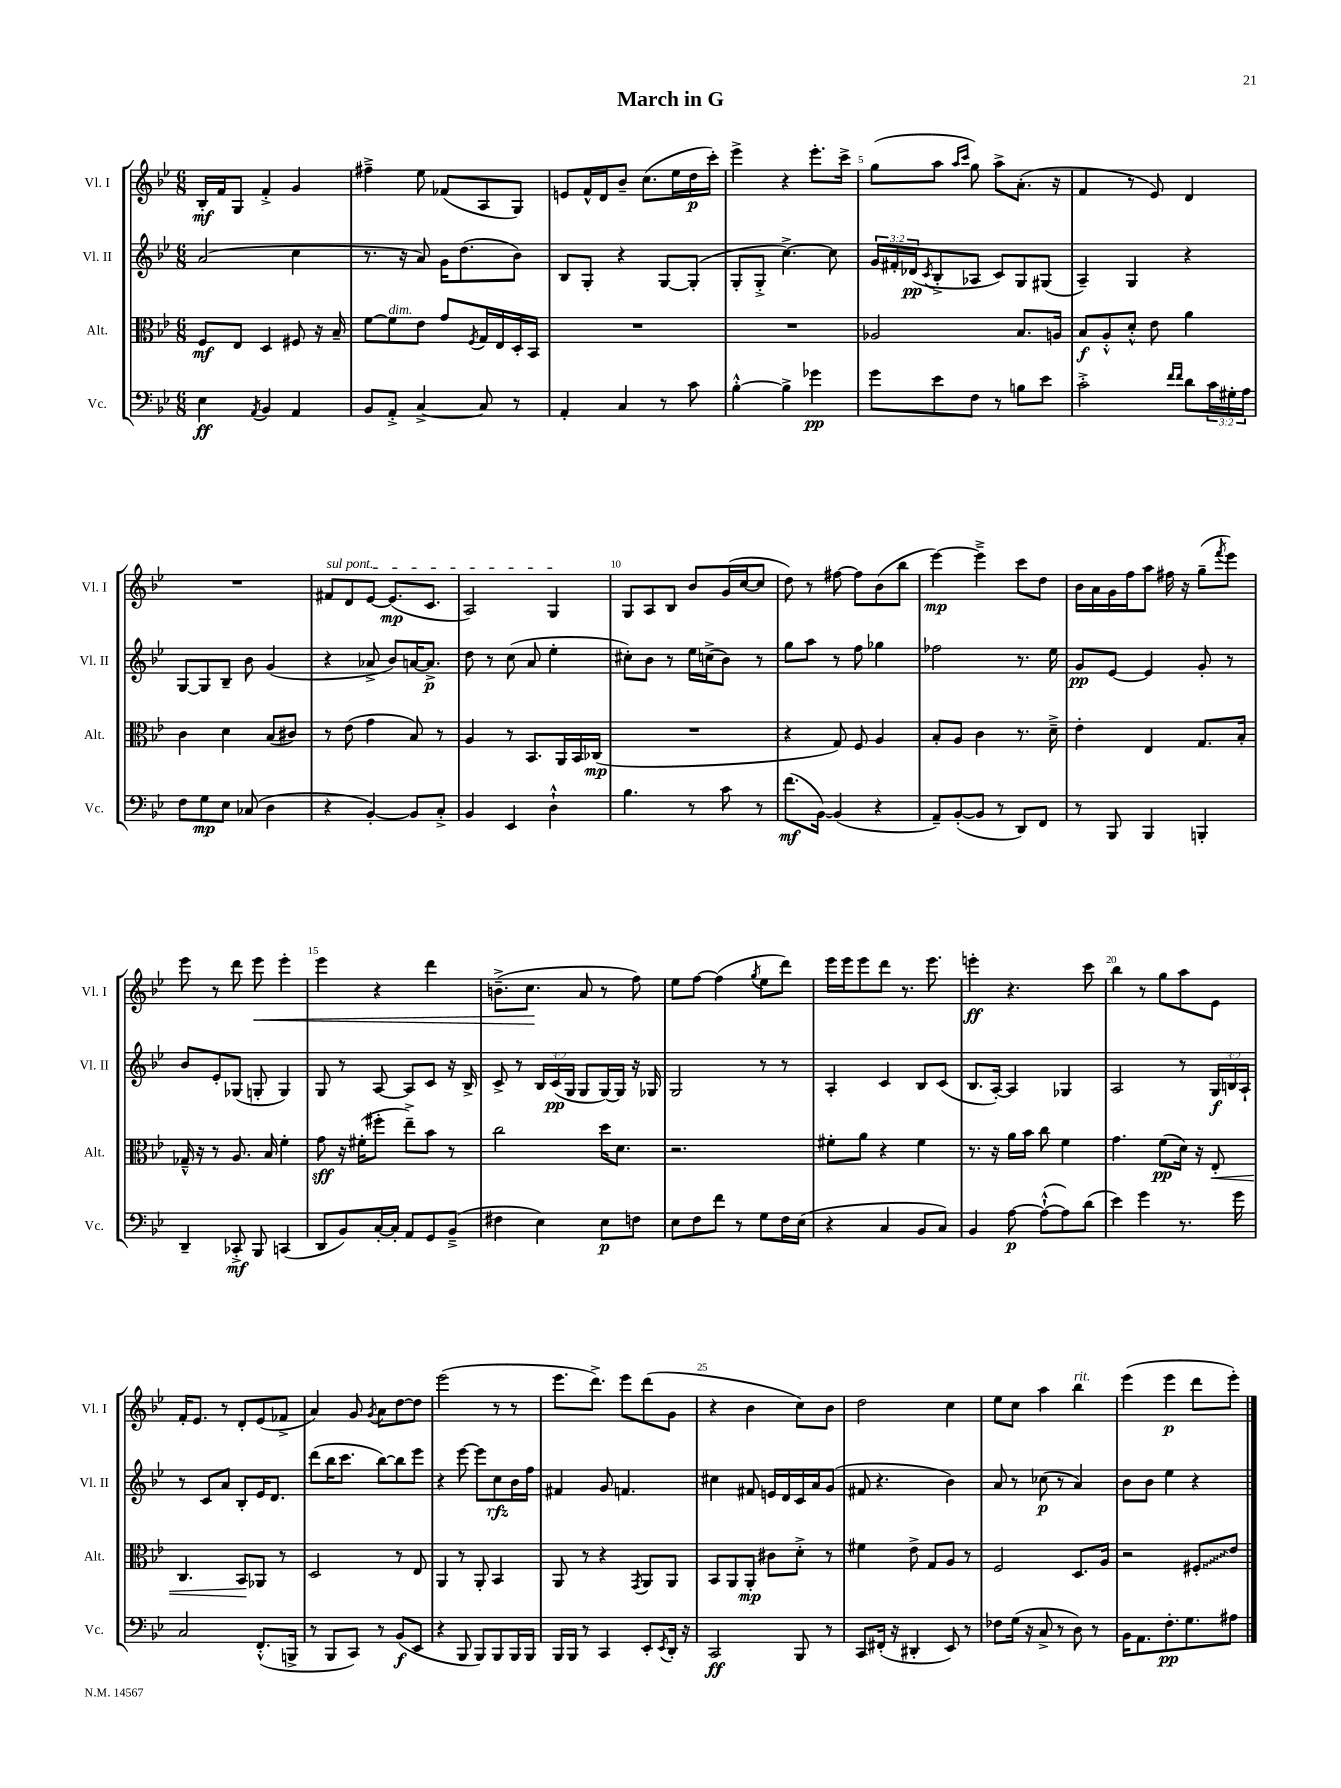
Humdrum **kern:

**kern	**kern	**kern	**kern
*staff4	*staff3	*staff2	*staff1
*clefF4	*clefC3	*clefG2	*clefG2
*k[b-e-]	*k[b-e-]	*k[b-e-]	*k[b-e-]
*M6/8	*M6/8	*M6/8	*M6/8
4E-\	8F/L	(2a/	16B-'/LL
.	.	.	16f/J
.	8E-/J	.	8G/J
8qAA/	.	.	.
4BB-/	4D/	.	4f'^/
4AA/	8F#/	4cc\	4g/
.	16r	.	.
.	16B-~/	.	.
=	=	=	=
8BB-/L	[8f\L	8.r	4ff#~^\
8AA'^/J	8f\]	.	.
.	.	16r	.
[4C^/	8e-\J	8a/)	8ee-\
.	8g/L	16g\LK	(8f-/L
.	.	(8.dd\	.
.	8qF/	.	.
8C/]	16G/L	.	8A/
.	16E-/	.	.
8r	16D'/	8b-\J)	8G/J)
.	16BB-/JJ	.	.
=	=	=	=
4AA'/	2.r	8B-/L	8e/L
.	.	8G'/J	16f^^/L
.	.	.	16d/J
4C/	.	4r	8b-~/J
.	.	.	(8.cc\L
8r	.	[8G/L	.
.	.	.	16ee-\L
8c\	.	(8G'/]J	16dd\
.	.	.	16ccc'\JJ)
=	=	=	=
[4B-'^^\	2.r	8G'/L	4eee-^\
.	.	8G'^/J	.
4B-^\]	.	[4.cc^\)	4r
4g-\	.	.	8.eee-'\L
.	.	8cc\]	.
.	.	.	16ccc^\Jk
=	=	=	=
8g\L	2A-/	24g/LL	(8gg\L
.	.	24f#'/	.
.	.	(24d-/J	.
.	.	8qc/	.
8e-\	.	8B-'^/	8aa\J
.	.	.	16qqaa/LL
.	.	.	16qqccc/JJ
8F\J	.	8A-/J	8gg\)
8r	.	8c/L)	8aa^\L
8B\L	8.B-/L	8G/	(8.a'\J
8e-\J	.	(8G#/J	.
.	16A/Jk	.	16r
=	=	=	=
2c'^\	8B-/L	4A~/)	4f/
.	8A'^^/	.	.
.	8d'^^/J	4G/	8r
.	8e-\	.	8e-/)
16qqf/LL	.	.	.
16qqf/JJ	.	.	.
8d\L	4a\	4r	4d/
24c\L	.	.	.
24G#'\	.	.	.
24A\JJ	.	.	.
=	=	=	=
8F\L	4c\	[8G/L	2.r
8G\	.	8G/]	.
8E-\J	4d\	8B-~/J	.
(8C-/	.	8b-\	.
4D\	(8B-/L	(4g/	.
.	8c#/J)	.	.
=	=	=	=
4r	8r	4r	8f#/L
.	(8e-\	.	8d/
[4BB-'/)	4g\	8a-^/	[8e-/J
.	.	8b-/L)	(8.e-/]L
8BB-/]L	8B-/)	[16a/K	.
.	.	8.a^/]J	8.c/J
8C'^/J	8r	.	.
=	=	=	=
4BB-/	4A/	8dd\	2A/)
.	.	8r	.
4EE-/	8r	(8cc\	.
.	8.BB-/L	8a/	.
4D`^^\	.	4ee-'\	4G/
.	16AA/L	.	.
.	16BB-/	.	.
.	(16C-/JJ	.	.
=	=	=	=
4.B-\	2.r	8cc#'\L)	8G/L
.	.	8b-\J	8A/
.	.	8r	8B-/J
8r	.	16ee-\LL	8b-/L
.	.	(16cc^\J	.
8c\	.	8b-\J)	(16g/L
.	.	.	[16cc/J
8r	.	8r	8cc/]J
=	=	=	=
(8.f\L	4r	8gg\L	8dd\)
.	.	8aa\J	8r
[16BB-\Jk)	.	.	.
(4BB-/]	8G/)	8r	[8ff#\
.	8F/	8ff\	8ff#\]L
4r	4A/	4gg-\	(8b-\
.	.	.	8bb-\J
=	=	=	=
8AA~/L)	8B-'/L	2ff-\	[4eee-\)
([8BB-'/	8A/J	.	.
8BB-/]J	4c\	.	4eee-~^\]
8r	.	.	.
8DD/L)	8.r	8.r	8ccc\L
8FF/J	.	.	8dd\J
.	16d~^\	16ee-\	.
=	=	=	=
8r	4e-'\	8g/L	16b-\LL
.	.	.	16a\
8BBB-/	.	[8e-/J	16g\
.	.	.	16ff\J
4BBB-/	4E-/	4e-/]	8aa\J
.	.	.	16ff#\
.	.	.	16r
4BBB'/	8.G/L	8g'/	(8gg~\L
.	.	.	8qfff/
.	.	8r	8eee-\J)
.	16B-'/Jk	.	.
=	=	=	=
4DD~/	16G-~^^/	8b-/L	8eee-\
.	16r	.	.
.	8r	8e-'/	8r
8CC-'^/	8.A/	(8G-/J	8ddd\
8BBB-/	.	8G'/	8eee-\
.	16B-/	.	.
(4CC/	4f'\	4G/)	4eee-'\
=	=	=	=
8DD/L	8g\	8G/	4eee-\
8BB-/)	16r	8r	.
.	(16f#'\LK	.	.
[16C'/L	8ff#'\J	[8A/	4r
16C'/]JJ	.	.	.
8AA/L	8ee-~^\L)	8A/]L	.
8GG/	8b-\J	8c/J	4ddd\
(8BB-~^/J	8r	16r	.
.	.	16B-^/	.
=	=	=	=
4F#\	2cc\	8c^/	(8.b~^\L
.	.	8r	.
.	.	.	8.cc\J
4E-\)	.	24B-/LL	.
.	.	(24c/	.
.	.	24G/JJ	.
.	.	8G/L	8a/
8E-\L	16dd\LK	[16G/L)	8r
.	8.d\J	16G/]JJ	.
8F\J	.	16r	8ff\)
.	.	16G-/	.
=	=	=	=
8E-\L	2.r	2G/	8ee-\L
8F\	.	.	[8ff\J
8f\J	.	.	(4ff\]
8r	.	.	.
.	.	.	8qgg/
8G\L	.	8r	8ee-\L
16F\L	.	8r	8ddd\J)
(16E-\JJ	.	.	.
=	=	=	=
4r	8f#'\L	4A'/	16eee-\LL
.	.	.	16eee-\J
.	8a\J	.	8eee-\
4C/	4r	4c/	8ddd\J
.	.	.	8.r
8BB-/L	4f#\	8B-/L	.
.	.	.	8.eee-\
8C/J)	.	(8c/J	.
=	=	=	=
4BB-/	8.r	8.B-/L	4eee'\
.	16r	[16A'/Jk)	.
[8A\	16a\LL	4A/]	4.r
.	16b-\JJ	.	.
(8A`^^\_L	8cc\	.	.
8A\])	4f\	4G-/	.
(8d\J	.	.	8ccc\
=	=	=	=
4e-\)	4.g\	2A/	4bb-\
4g\	.	.	8r
.	(8f\L	.	8gg\L
8.r	16d\Jk)	8r	8aa\
.	16r	.	.
.	8E-'/	24G/LL	8e-\J
.	.	24B/	.
16g\	.	.	.
.	.	24A`/JJ	.
=	=	=	=
2C/	4.C/	8r	16f'/LK
.	.	.	8.e-/J
.	.	8c/L	.
.	.	8a/J	8r
.	8BB-/L	8B-'/L	8d'/L
(8.FF'^^/L	8AA-/J	16e-/K	(8e-/
.	.	8.d/J	.
.	8r	.	8f-^/J
16BBB^/Jk	.	.	.
=	=	=	=
8r	2D/	(8ddd\L	4a/)
8BBB-/L	.	16bb-\K	.
.	.	8.ccc\J	.
8CC/J)	.	.	8g/
.	.	.	8qg/
8r	.	[8bb-\L)	8a\L
(8BB-/L	8r	8bb-\]	[8dd\
8EE-/J	8E-/	8eee-\J	8dd\]J
=	=	=	=
4r	4AA/	4r	(2eee-\
8BBB-/	8r	[8eee-\	.
8BBB-/L)	8AA'/	8eee-\]L	.
8BBB-/	4BB-/	8cc\	8r
16BBB-/L	.	16b-\L	8r
16BBB-/JJ	.	16ff\JJ	.
=	=	=	=
16BBB-/LL	8AA/	4f#/	8.eee-\L
16BBB-/JJ	.	.	.
8r	8r	.	.
.	.	.	8.ddd^\J)
4CC/	4r	8g/	.
.	.	4.f/	8eee-\L
.	8qGG/	.	.
8EE-'/L	8AA/L	.	(8ddd\
8qEE-/	.	.	.
16DD'/Jk	8AA/J	.	8g\J
16r	.	.	.
=	=	=	=
2CC/	8BB-/L	4cc#\	4r
.	8AA/	.	.
.	8AA'/J	8f#/	4b-\
.	8c#\L	16e/LL	.
.	.	16d/	.
8BBB-/	8d'^\J	16c/	8cc\L)
.	.	16a/J	.
8r	8r	(8g/J	8b-\J
=	=	=	=
8CC/L	4f#\	8f#/	2dd\
(16FF#'/Jk	.	4.r	.
16r	.	.	.
4DD#'/	8e-^\	.	.
.	8G/L	.	.
8EE-/)	8A/J	4b-\)	4cc\
8r	8r	.	.
=	=	=	=
8F-\L	2F/	8a/	8ee-\L
(16G\Jk	.	8r	8cc\J
16r	.	.	.
8C^/	.	(8cc-\	4aa\
8r	.	8r	.
8D\)	8.D/L	4a/)	4bb-\
8r	.	.	.
.	16A/Jk	.	.
=	=	=	=
16BB-\LK	2r	8b-\L	(4eee-\
8.AA\	.	.	.
.	.	8b-\J	.
8.F'\	.	4ee-\	4eee-\
8.G\	.	.	.
.	8F#'/L	4r	8ddd\L
8A#\J	8e-/J	.	8eee-'\J)
==	==	==	==
*-	*-	*-	*-
